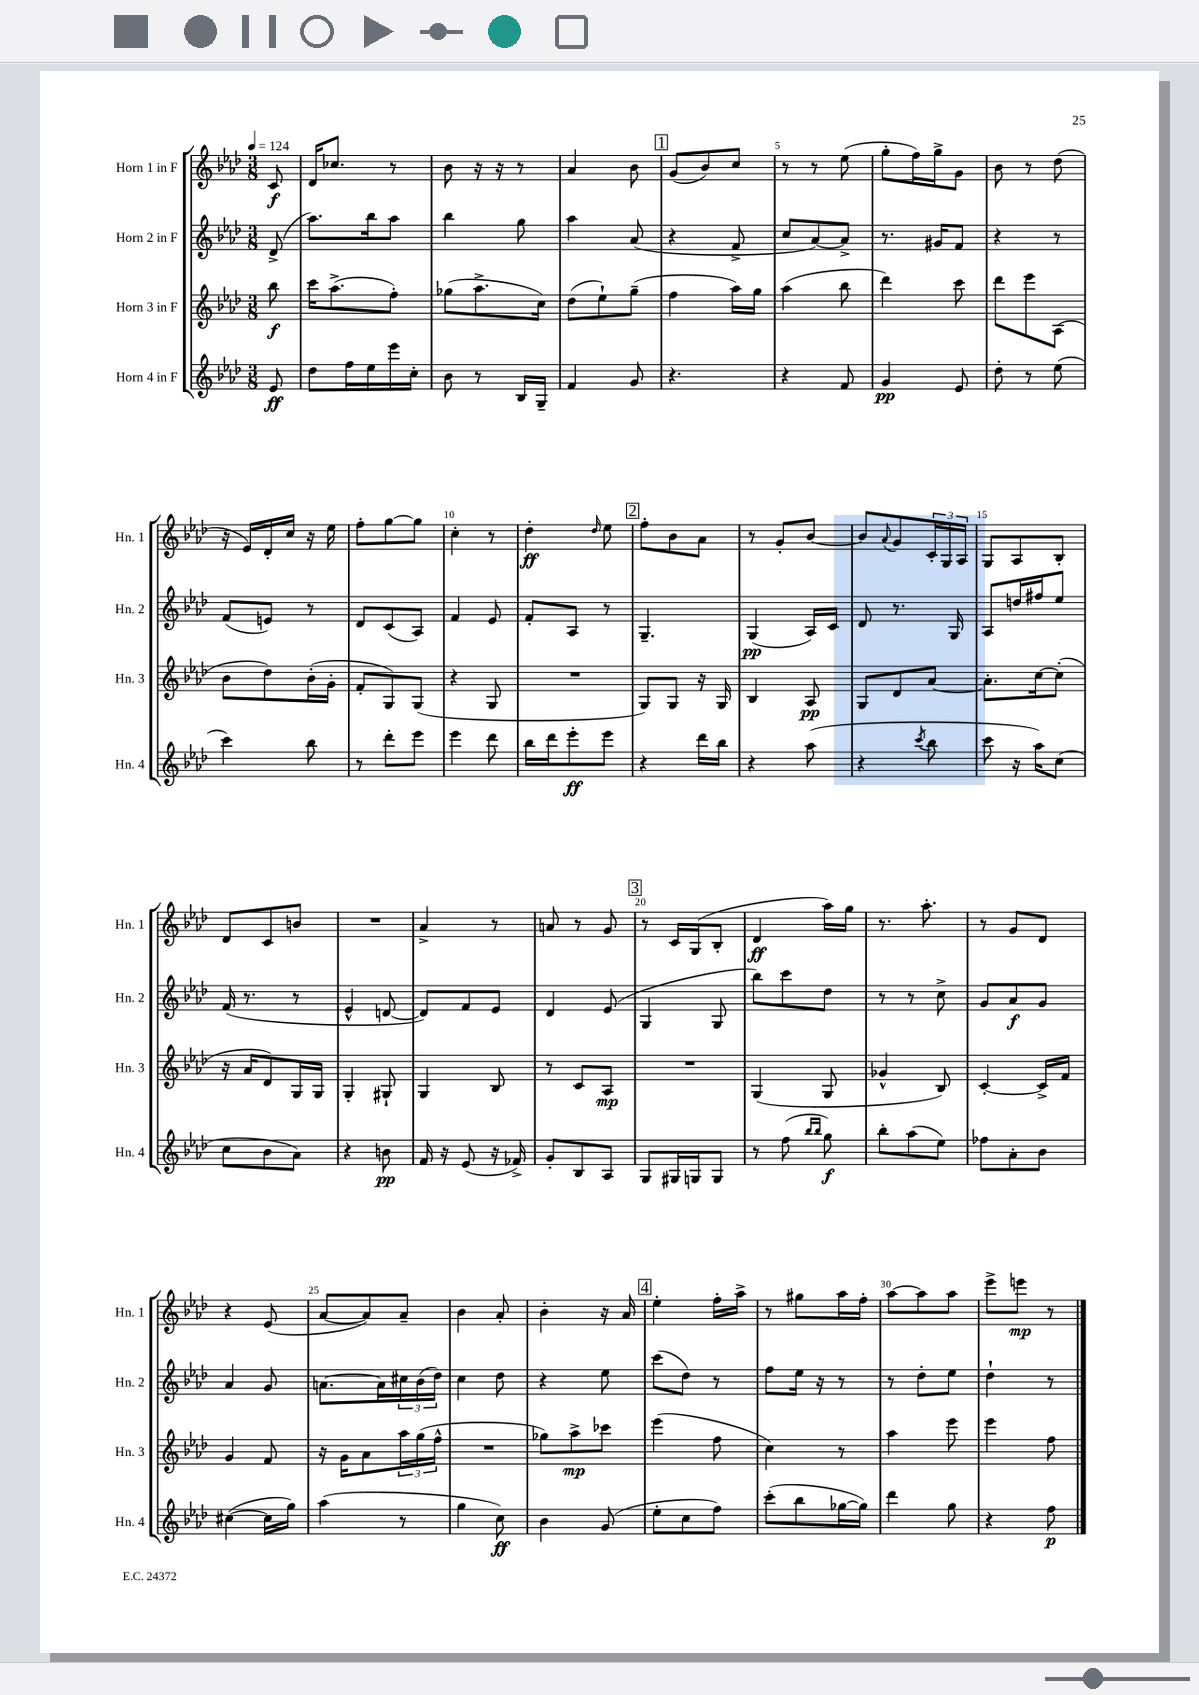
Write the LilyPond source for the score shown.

<<
\new StaffGroup <<
\new Staff = "s0" \with { instrumentName = "Horn 1 in F" shortInstrumentName = "Hn. 1" } {
    \clef treble \key aes \major \numericTimeSignature \time 3/8 \partial 8 \tempo 4 = 124
    c'8\f |
    des'16 ces''8. r8 |
    bes'8 r16 r16 r8 |
    aes'4 bes'8 |
    \mark \markup { \box "1" } g'8( bes'8) c''8 |
    r8 r8 ees''8( |
    g''8-. f''16) g''16-> g'8 |
    bes'8 r8 des''8( |
    r16 ees'16) des'16-. c''16 r16 ees''16 |
    f''8-. g''8~ g''8 |
    c''4-. r8 |
    des''4-.\ff \grace { des''16 } ees''8 |
    \mark \markup { \box "2" } f''8-. bes'8 aes'8 |
    r8 g'8-. bes'8~ |
    bes'8 \appoggiatura { aes'8 } g'8 \tuplet 3/2 { c'16-. g16 aes16 } |
    g8 aes8 bes8-. |
    des'8 c'8 b'8 |
    R4. |
    aes'4-> r8 |
    a'8 r8 g'8 |
    \mark \markup { \box "3" } r8 c'16 g16( bes8-. |
    des'4\ff aes''16) g''16 |
    r8. aes''8.-. |
    r8 g'8 des'8 |
    r4 ees'8( |
    aes'8~ aes'8) aes'8-- |
    bes'4 aes'8-. |
    bes'4-. r16 aes'16 |
    \mark \markup { \box "4" } ees''4-. f''16-. aes''16-> |
    r8 gis''8 aes''16 f''16-. |
    aes''8~ aes''8 aes''8 |
    ees'''8-> e'''8\mp r8 \bar "|." |
}
\new Staff = "s1" \with { instrumentName = "Horn 2 in F" shortInstrumentName = "Hn. 2" } {
    \clef treble \key aes \major \numericTimeSignature \time 3/8 \partial 8
    des'8->( |
    aes''8.) bes''16 aes''8 |
    bes''4 g''8 |
    aes''4 aes'8( |
    \mark \markup { \box "1" } r4 f'8-> |
    c''8 aes'8~) aes'8-> |
    r8. gis'16 f'8 |
    r4 r8 |
    f'8( e'8) r8 |
    des'8 c'8( aes8) |
    f'4 ees'8 |
    f'8-. aes8 r8 |
    \mark \markup { \box "2" } g4.-- |
    g4\pp( aes16) c'16 |
    des'8 r8. g16 |
    aes8 d''16 fis''16 ees''8 |
    f'16( r8. r8 |
    ees'4-^ d'8~ |
    d'8) f'8 ees'8 |
    des'4 ees'8( |
    \mark \markup { \box "3" } g4 g8 |
    bes''8) c'''8 des''8 |
    r8 r8 c''8-> |
    g'8 aes'8\f g'8 |
    aes'4 g'8 |
    a'8.~ a'16 \tuplet 3/2 { cis''16 bes'16( des''16) } |
    c''4 des''8 |
    r4 ees''8 |
    \mark \markup { \box "4" } c'''8( des''8) r8 |
    f''8 ees''16 r16 r8 |
    r8 des''8-. ees''8 |
    des''4-! r8 \bar "|." |
}
\new Staff = "s2" \with { instrumentName = "Horn 3 in F" shortInstrumentName = "Hn. 3" } {
    \clef treble \key aes \major \numericTimeSignature \time 3/8 \partial 8
    bes''8\f |
    c'''16 aes''8.->( f''8-.) |
    ges''8( aes''8.-> c''16) |
    des''8( ees''8-!) g''8--( |
    \mark \markup { \box "1" } f''4 aes''16) g''16 |
    aes''4( bes''8 |
    des'''4) c'''8 |
    des'''8 ees'''8 aes8( |
    bes'8 des''8) bes'16-.( g'16-. |
    f'8-. g8) g8( |
    r4 g8 |
    R4. |
    \mark \markup { \box "2" } g8) g8 r16 g16 |
    bes4 aes8\pp |
    g8 des'8 aes'8~ |
    aes'8.-. c''16~ c''8-.( |
    r16 aes'16 des'8) g16 g16 |
    g4-. gis8-! |
    g4 bes8 |
    r8 c'8 aes8\mp |
    \mark \markup { \box "3" } R4. |
    g4( g8 |
    ges'4-^ bes8) |
    c'4~-. c'16-> f'16 |
    g'4 f'8 |
    r16 g'16 aes'8 \tuplet 3/2 { aes''16 g''16( f''16-^ } |
    R4. |
    ges''8) aes''8->\mp ces'''8 |
    \mark \markup { \box "4" } ees'''4( f''8 |
    c''4) r8 |
    aes''4 ees'''8 |
    ees'''4 f''8 \bar "|." |
}
\new Staff = "s3" \with { instrumentName = "Horn 4 in F" shortInstrumentName = "Hn. 4" } {
    \clef treble \key aes \major \numericTimeSignature \time 3/8 \partial 8
    ees'8\ff |
    des''8 f''16 ees''16 ees'''16 c''16-. |
    bes'8 r8 bes16 g16-- |
    f'4 g'8 |
    \mark \markup { \box "1" } r4. |
    r4 f'8 |
    g'4\pp ees'8 |
    des''8-. r8 ees''8( |
    c'''4) bes''8 |
    r8 des'''8-. ees'''8 |
    ees'''4 des'''8 |
    bes''16 des'''16 ees'''8-.\ff ees'''8 |
    \mark \markup { \box "2" } r4 des'''16 bes''16 |
    r4 aes''8( |
    r4 \acciaccatura { c'''8 } bes''8 |
    c'''8 r16 aes''16) c''8( |
    c''8 bes'8 aes'8) |
    r4 b'8\pp |
    f'16 r16 ees'8( r16 fes'16->) |
    g'8-. bes8 aes8 |
    \mark \markup { \box "3" } g8 gis16 g16 g8 |
    r8 f''8( \grace { bes''16 bes''16 } g''8\f) |
    bes''8-. aes''8( ees''8) |
    fes''8 aes'8-. bes'8 |
    cis''4~( cis''16 g''16) |
    aes''4( r8 |
    g''4 c''8\ff) |
    bes'4 g'8( |
    \mark \markup { \box "4" } ees''8-. c''8 f''8) |
    c'''8-.( bes''8 ges''16~ ges''16) |
    des'''4 g''8 |
    r4 f''8\p \bar "|." |
}
>>
>>
\layout { \context { \Score \override BarNumber.break-visibility = ##(#f #t #t) barNumberVisibility = #(every-nth-bar-number-visible 5) } }
